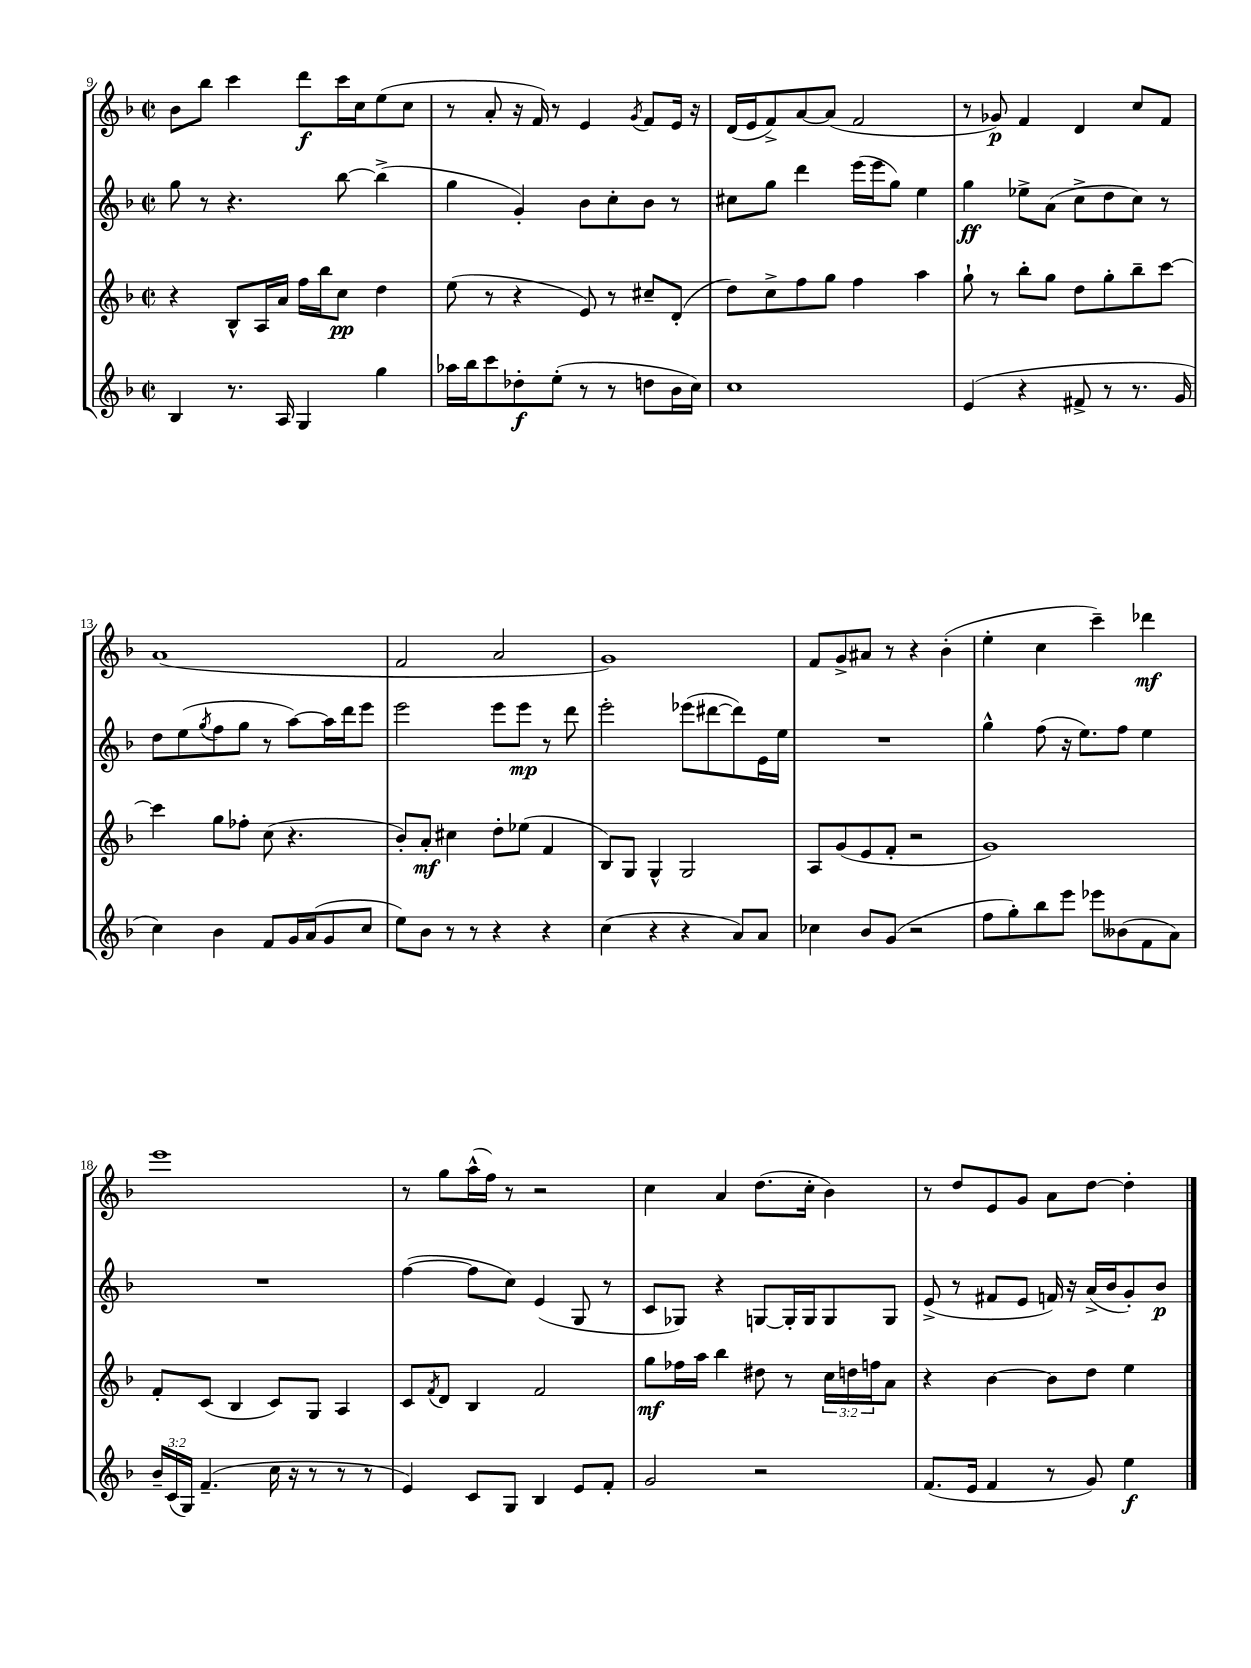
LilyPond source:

<<
\new StaffGroup <<
\new Staff = "s0" {
    \clef treble \key f \major \defaultTimeSignature \time 2/2
    bes'8 bes''8 c'''4 d'''8\f c'''16 c''16 e''8( c''8 |
    r8 a'8-. r16 f'16) r8 e'4 \acciaccatura { g'8 } f'8 e'16 r16 |
    d'16( e'16 f'8->) a'8~ a'8( f'2 |
    r8 ges'8\p) f'4 d'4 c''8 f'8 |
    a'1( |
    f'2 a'2 |
    g'1) |
    f'8 g'8-> ais'8 r8 r4 bes'4-.( |
    e''4-. c''4 c'''4--) des'''4\mf |
    e'''1 |
    r8 g''8 a''16-^( f''16) r8 r2 |
    c''4 a'4 d''8.( c''16-. bes'4) |
    r8 d''8 e'8 g'8 a'8 d''8~ d''4-. \bar "|." |
}
\new Staff = "s1" {
    \clef treble \key f \major \defaultTimeSignature \time 2/2
    g''8 r8 r4. bes''8~ bes''4->( |
    g''4 g'4-.) bes'8 c''8-. bes'8 r8 |
    cis''8 g''8 d'''4 e'''16( e'''16 g''8) e''4 |
    g''4\ff ees''8-> a'8( c''8-> d''8 c''8) r8 |
    d''8 e''8( \acciaccatura { g''8 } f''8 g''8 r8 a''8~) a''16 d'''16 e'''8 |
    e'''2 e'''8 e'''8\mp r8 d'''8 |
    e'''2-. ees'''8( dis'''8~ dis'''8) e'16 e''16 |
    R1 |
    g''4-^ f''8( r16 e''8.) f''8 e''4 |
    R1 |
    f''4~( f''8 c''8) e'4( g8 r8 |
    c'8 ges8) r4 g8~ g16-. g16 g8 g8 |
    e'8->( r8 fis'8 e'8 f'16) r16 a'16->( bes'16 g'8-.) bes'8\p \bar "|." |
}
\new Staff = "s2" {
    \clef treble \key f \major \defaultTimeSignature \time 2/2 \override Staff.TupletNumber.text = #tuplet-number::calc-fraction-text
    r4 bes8-^ a16 a'16 f''16 bes''16 c''8\pp d''4 |
    e''8( r8 r4 e'8) r8 cis''8-- d'8-.( |
    d''8) c''8-> f''8 g''8 f''4 a''4 |
    g''8-! r8 bes''8-. g''8 d''8 g''8-. bes''8-- c'''8~ |
    c'''4 g''8 fes''8-. c''8( r4. |
    bes'8-.) a'8-.\mf cis''4 d''8-. ees''8( f'4 |
    bes8) g8 g4-^ g2 |
    a8 g'8( e'8 f'8-. r2 |
    g'1) |
    f'8-. c'8( bes4 c'8) g8 a4 |
    c'8 \acciaccatura { f'8 } d'8 bes4 f'2 |
    g''8\mf fes''16 a''16 bes''4 dis''8 r8 \tuplet 3/2 { c''16 d''16 f''16 } a'8 |
    r4 bes'4~ bes'8 d''8 e''4 \bar "|." |
}
\new Staff = "s3" {
    \clef treble \key f \major \defaultTimeSignature \time 2/2 \override Staff.TupletNumber.text = #tuplet-number::calc-fraction-text
    bes4 r8. a16 g4 g''4 |
    aes''16 bes''16 c'''8 des''8-.\f e''8-.( r8 r8 d''8 bes'16 c''16) |
    c''1 |
    e'4( r4 fis'8-> r8 r8. g'16 |
    c''4) bes'4 f'8 g'16 a'16( g'8 c''8 |
    e''8) bes'8 r8 r8 r4 r4 |
    c''4( r4 r4 a'8) a'8 |
    ces''4 bes'8 g'8( r2 |
    f''8 g''8-.) bes''8 e'''8 ees'''8 beses'8( f'8 a'8) |
    \tuplet 3/2 { bes'16-- c'16( g16) } f'4.--( c''16 r16 r8 r8 r8 |
    e'4) c'8 g8 bes4 e'8 f'8-. |
    g'2 r2 |
    f'8.( e'16 f'4 r8 g'8) e''4\f \bar "|." |
}
>>
>>
\layout { \context { \Score currentBarNumber = #9 } }
